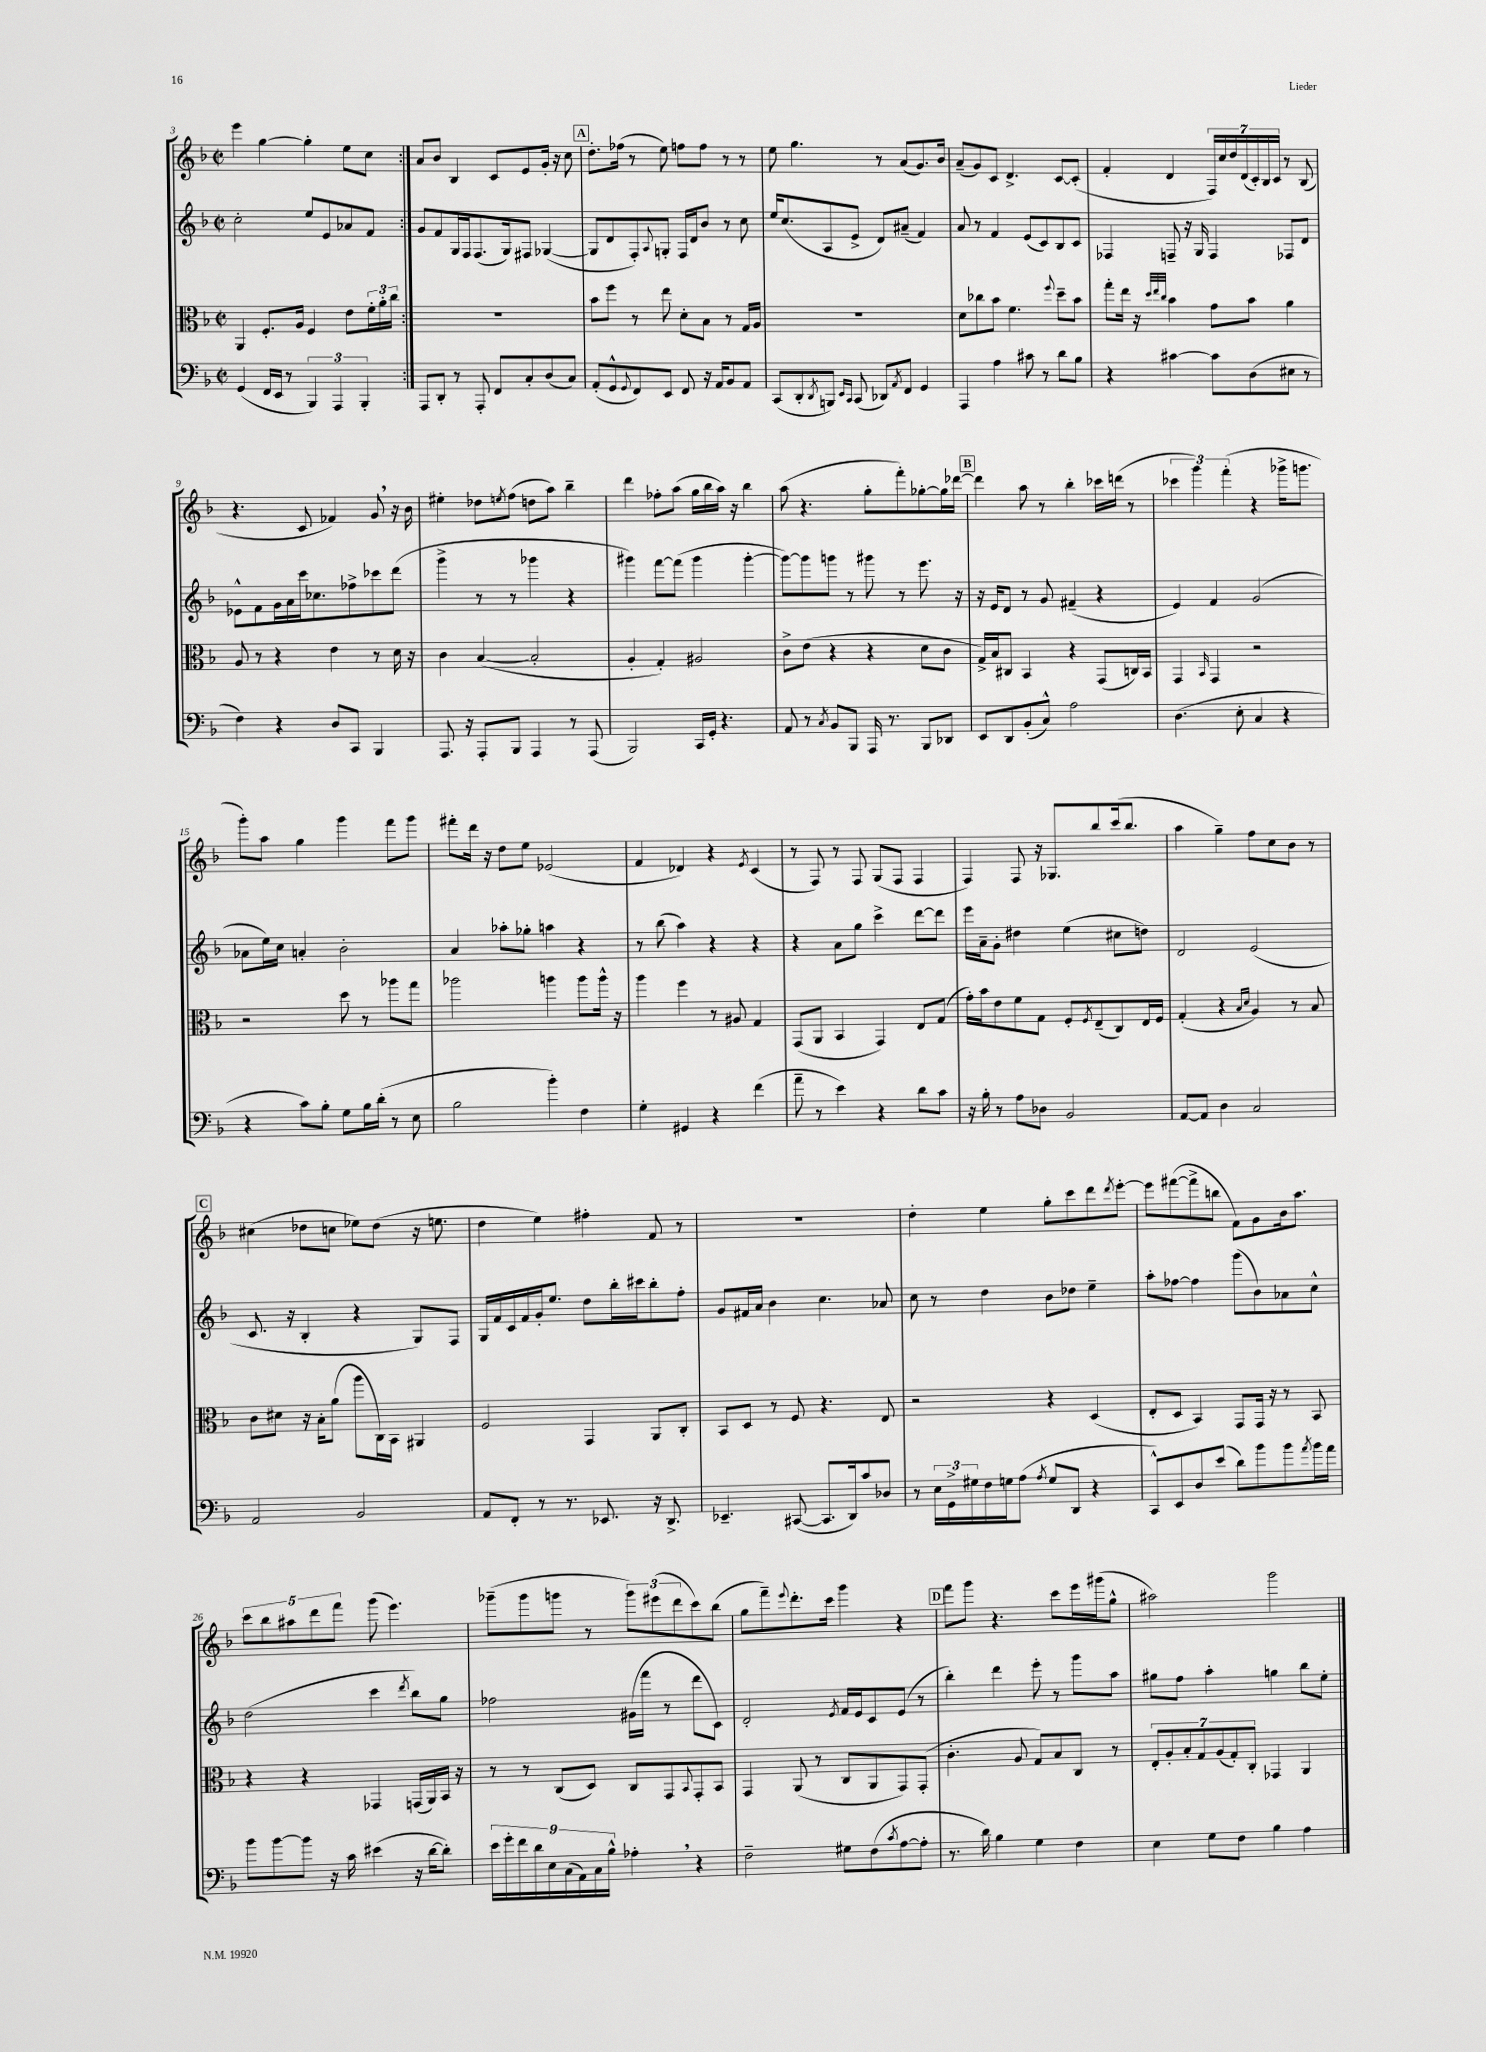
<<
\new StaffGroup <<
\new Staff = "s0" {
    \clef treble \key f \major \defaultTimeSignature \time 2/2
    \repeat volta 2 { e'''4 g''4~ g''4-. e''8 c''8 | }
    a'8 bes'8 bes4 c'8 e'8 g'16-. r16 c''8 |
    \mark \markup { \box "A" } d''8.-. fes''16( r8 e''8) f''8 f''8 r8 r8 |
    e''8 g''4. r8 a'8( g'8.) bes'16 |
    a'8--( g'8) c'8 d'4.-> c'8~ c'8-.( |
    f'4-. d'4 \tuplet 7/4 { f16) c''16 d''16 d'16( c'16-.) bes16 c'16 } r8 bes8( |
    r4. c'8 fes'4) g'8 \breathe r16 bes'16 |
    eis''4-. des''8 \acciaccatura { e''8 } f''8( d''8 a''8) bes''4-- |
    d'''4 fes''8-. a''8( g''16 bes''16 a''16) r16 bes''4 |
    a''8( r4. g''8-. f'''8-.) ges''8~-. ges''16 des'''16~ |
    \mark \markup { \box "B" } des'''4 a''8 r8 bes''4-. ces'''16 d'''16( r8 |
    \tuplet 3/2 { ces'''4 g'''4) f'''4-.( } r4 ges'''16-> g'''8. |
    g'''8-.) a''8 g''4 g'''4 f'''8 g'''8 |
    fis'''8-. d'''16 r16 d''8 e''8 ees'2( |
    f'4 des'4) r4 \acciaccatura { e'8 } c'4( |
    r8 f8) r8 f8 g8( f8 f4 |
    f4) f8 r16 ges8. bes''8 c'''16( bes''8. |
    a''4 g''4--) f''8 c''8 bes'8 r8 |
    \mark \markup { \box "C" } cis''4( des''8 c''8 ees''8) des''8( r16 e''8. |
    d''4 e''4) fis''4-. f'8 r8 |
    R1 |
    d''4-. e''4 g''8-. c'''8 d'''8 \acciaccatura { d'''8 } e'''8~-. |
    e'''8 fis'''8~( fis'''8-> b''8 f'8) g'8 bes'16 a''8. |
    \tuplet 5/4 { c'''8 bes''8 ais''8 d'''8 f'''8 } g'''8( e'''4.) |
    ges'''8--( ges'''8 g'''8 r8 \tuplet 3/2 { g'''8) eis'''8( d'''8 } c'''8) bes''8( |
    g''8 f'''8--) \appoggiatura { e'''8 } d'''8.-. c'''16 g'''4 r4 |
    \mark \markup { \box "D" } f'''8 g'''8 r4. c'''8 e'''16 gis'''16( g''8-^ |
    ais''2) g'''2 \bar "|." |
}
\new Staff = "s1" {
    \clef treble \key f \major \defaultTimeSignature \time 2/2
    \repeat volta 2 { c''2-. e''8 e'8 aes'8 f'8 | }
    g'8 f'8 g16 f16 f8.( g16) fis8 ges4~( |
    \mark \markup { \box "A" } ges8 d'8 f8-.) \appoggiatura { a8 } g8-. f16 d'16 bes'8 r8 c''8 |
    e''16 c''8.( a8 e'8-> d'8) ais'8--( f'4) |
    a'8 r8 f'4 e'8( c'8) bes8 c'8 |
    fes4 f8-- r16 g16 f4 fes8 d'8 |
    ees'8-^ f'8 g'16 a'16 c'''16 ces''8. fes''8-> ces'''8 d'''8( |
    g'''4-> r8 r8 ges'''4 r4 |
    gis'''4) f'''8~ f'''8( gis'''4 gis'''4~-. |
    gis'''8~) gis'''8 g'''8 r8 gis'''8 r8 e'''8. r16 |
    \mark \markup { \box "B" } r16 e'16 d'8 r8 g'8 fis'4--( r4 |
    e'4) f'4 g'2( |
    aes'8 e''16) c''16 a'4-. bes'2-. |
    a'4 aes''8-. ges''8-. a''4 r4 |
    r8 bes''8( a''4) r4 r4 |
    r4 a'8 g''8 c'''4-> d'''8~ d'''8 |
    e'''16 a'16-- g'8-. dis''4 e''4( cis''8 d''8) |
    d'2 e'2( |
    \mark \markup { \box "C" } c'8. r16 bes4-. r4 g8) f8 |
    g16 f'16 c'16 f'16 g'16-. e''8. d''8 bes''16-. cis'''16 bes''8-. f''8-. |
    g'8 fis'16 a'16 bes'4 c''4. aes'8 |
    c''8 r8 d''4 bes'8 des''8 e''4-- |
    a''8-. fes''8~ fes''4 g'''8( bes'8) aes'8 c''8-^ |
    d''2( c'''4 \acciaccatura { d'''8 } bes''8) g''8 |
    fes''2 gis'16( f'''16 r8 d'''8 c'8) |
    d'2-. \acciaccatura { e'8 } f'16 e'16 c'8 e'8( r8 |
    \mark \markup { \box "D" } bes''4-.) d'''4 e'''8-. r8 g'''8 a''8 |
    gis''8 f''8 a''4-. g''4 bes''8 e''8-. \bar "|." |
}
\new Staff = "s2" {
    \clef alto \key f \major \defaultTimeSignature \time 2/2
    \repeat volta 2 { a,4 f8.-. a16 f4 e'8 \tuplet 3/2 { f'16-. a'16-. c''16 } | }
    R1 |
    \mark \markup { \box "A" } bes'8 f''8 r8 e''8 d'8-. bes8 r8 g16 a16 |
    R1 |
    d'8 ces''8 bes'8 f'4. \appoggiatura { f''8 } d''8-- bes'8 |
    g''8-. e''16 r16 \grace { d''32 e''32 c''32 } bes'4 g'8 bes'8 a'4 |
    a8 r8 r4 e'4 r8 d'16 r16 |
    c'4 bes4~( bes2-. |
    a4-. g4-.) ais2 |
    c'8-> e'8( r4 r4 d'8 c'8 |
    \mark \markup { \box "B" } g16->) bes16 cis8 bes,4 r4 g,8( c16) bes,16 |
    g,4 \grace { bes,16 } g,4 r2 |
    r2 d''8 r8 aes''8 g''8 |
    aes''2 a''4 a''8 a''16-^ r16 |
    a''4 f''4 r8 ais8 g4 |
    g,8( a,8 bes,4 g,4) e8 g8( |
    g'16-.) bes'16 e'8 f'8 g8 f8-. \acciaccatura { f8 } e8--( c8) e16 f16 |
    g4-.( r4 \grace { bes16 d'16 } a4) r8 bes8 |
    \mark \markup { \box "C" } c'8 dis'8 r16 bes16-. a'8( a''8 c16) bes,16 ais,4 |
    f2 g,4 a,8 c8-. |
    bes,8 d8 r8 f8 r4. e8 |
    r2 r4 d4( |
    e8-. d8 bes,4) g,8 g,16 r16 r8 bes,8 |
    r4 r4 ges,4 g,16( a,16) bes,16 r16 |
    r8 r8 c8( d8) c8 g,8 \appoggiatura { bes,8 } g,8-. bes,8 |
    g,4 a,8( r8 c8 a,8 g,8) g,8-.( |
    \mark \markup { \box "D" } c'4.-. a8 g8) bes8 c8 r8 |
    \tuplet 7/4 { e8-. a8-. bes8-. g8 a8( g8-.) c8-. } ges,4 a,4 \bar "|." |
}
\new Staff = "s3" {
    \clef bass \key f \major \defaultTimeSignature \time 2/2
    \repeat volta 2 { g,4( f,16 e,16 r8 \tuplet 3/2 { bes,,4) a,,4 bes,,4-. } | }
    a,,8 d,8-. r8 a,,8-. f,8 c8-. d8( c8) |
    \mark \markup { \box "A" } a,8-.( g,8-^ \appoggiatura { g,8 } f,8) e,8 f,8 r16 a,16 bes,8 a,8 |
    c,8( d,8-. \acciaccatura { d,8 } b,,8) \grace { e,16 c,16 } c,8( des,8) \acciaccatura { a,8 } f,8 g,4 |
    a,,4 a4 cis'8 r8 d'8 bes8 |
    r4 cis'4~ cis'8 d8( eis8 r8 |
    f4) r4 d8 c,8 bes,,4 |
    a,,8. r16 a,,8-. bes,,8 a,,4 r8 a,,8( |
    bes,,2) c,16 g,16-. r4. |
    a,8 r8 \acciaccatura { c8 } bes,8 bes,,8 a,,16 r8. bes,,8 des,8 |
    \mark \markup { \box "B" } e,8 d,8 bes,8-.( c8-^) a2 |
    d4.( e8-. c4 r4 |
    r4 c'8) bes8-. g8 bes16 d'16-.( r8 e8 |
    bes2 bes'4-.) f4 |
    g4-. gis,4 r4 f'4( |
    a'8-- r8 e'4) r4 d'8 c'8 |
    r16 bes16-. r8 a8 des8 bes,2 |
    a,8~ a,8 d4 c2 |
    \mark \markup { \box "C" } a,2 bes,2 |
    a,8 f,8-. r8 r8. ees,8. r16 d,8.-> |
    ees,4.-- cis,8~( cis,8. d,16) c'8 des8 |
    r8 \tuplet 3/2 { e16 g,16-> gis16 } f16 g16 a8( \acciaccatura { a8 } g8 d,8 r4 |
    c,8-^) e,8 d8 e'8( d'8) bes'8 bes'8 \acciaccatura { a'8 } bes'16 a'16 |
    bes'8 bes'8~ bes'8 r16 c'16 eis'4( r16 d'16~ d'8-.) |
    \tuplet 9/8 { e'16 g'16-. f'16 d'16 e16 c16( a,16) c16 bes16-^ } aes4-. \breathe r4 |
    f2-- gis8 f8( \acciaccatura { c'8 } a8~ a8-. |
    \mark \markup { \box "D" } r8. d'16) bes4 g4 f4 |
    e4 g8 f8 bes4 a4 \bar "|." |
}
>>
>>
\layout { \context { \Score currentBarNumber = #3 } }
